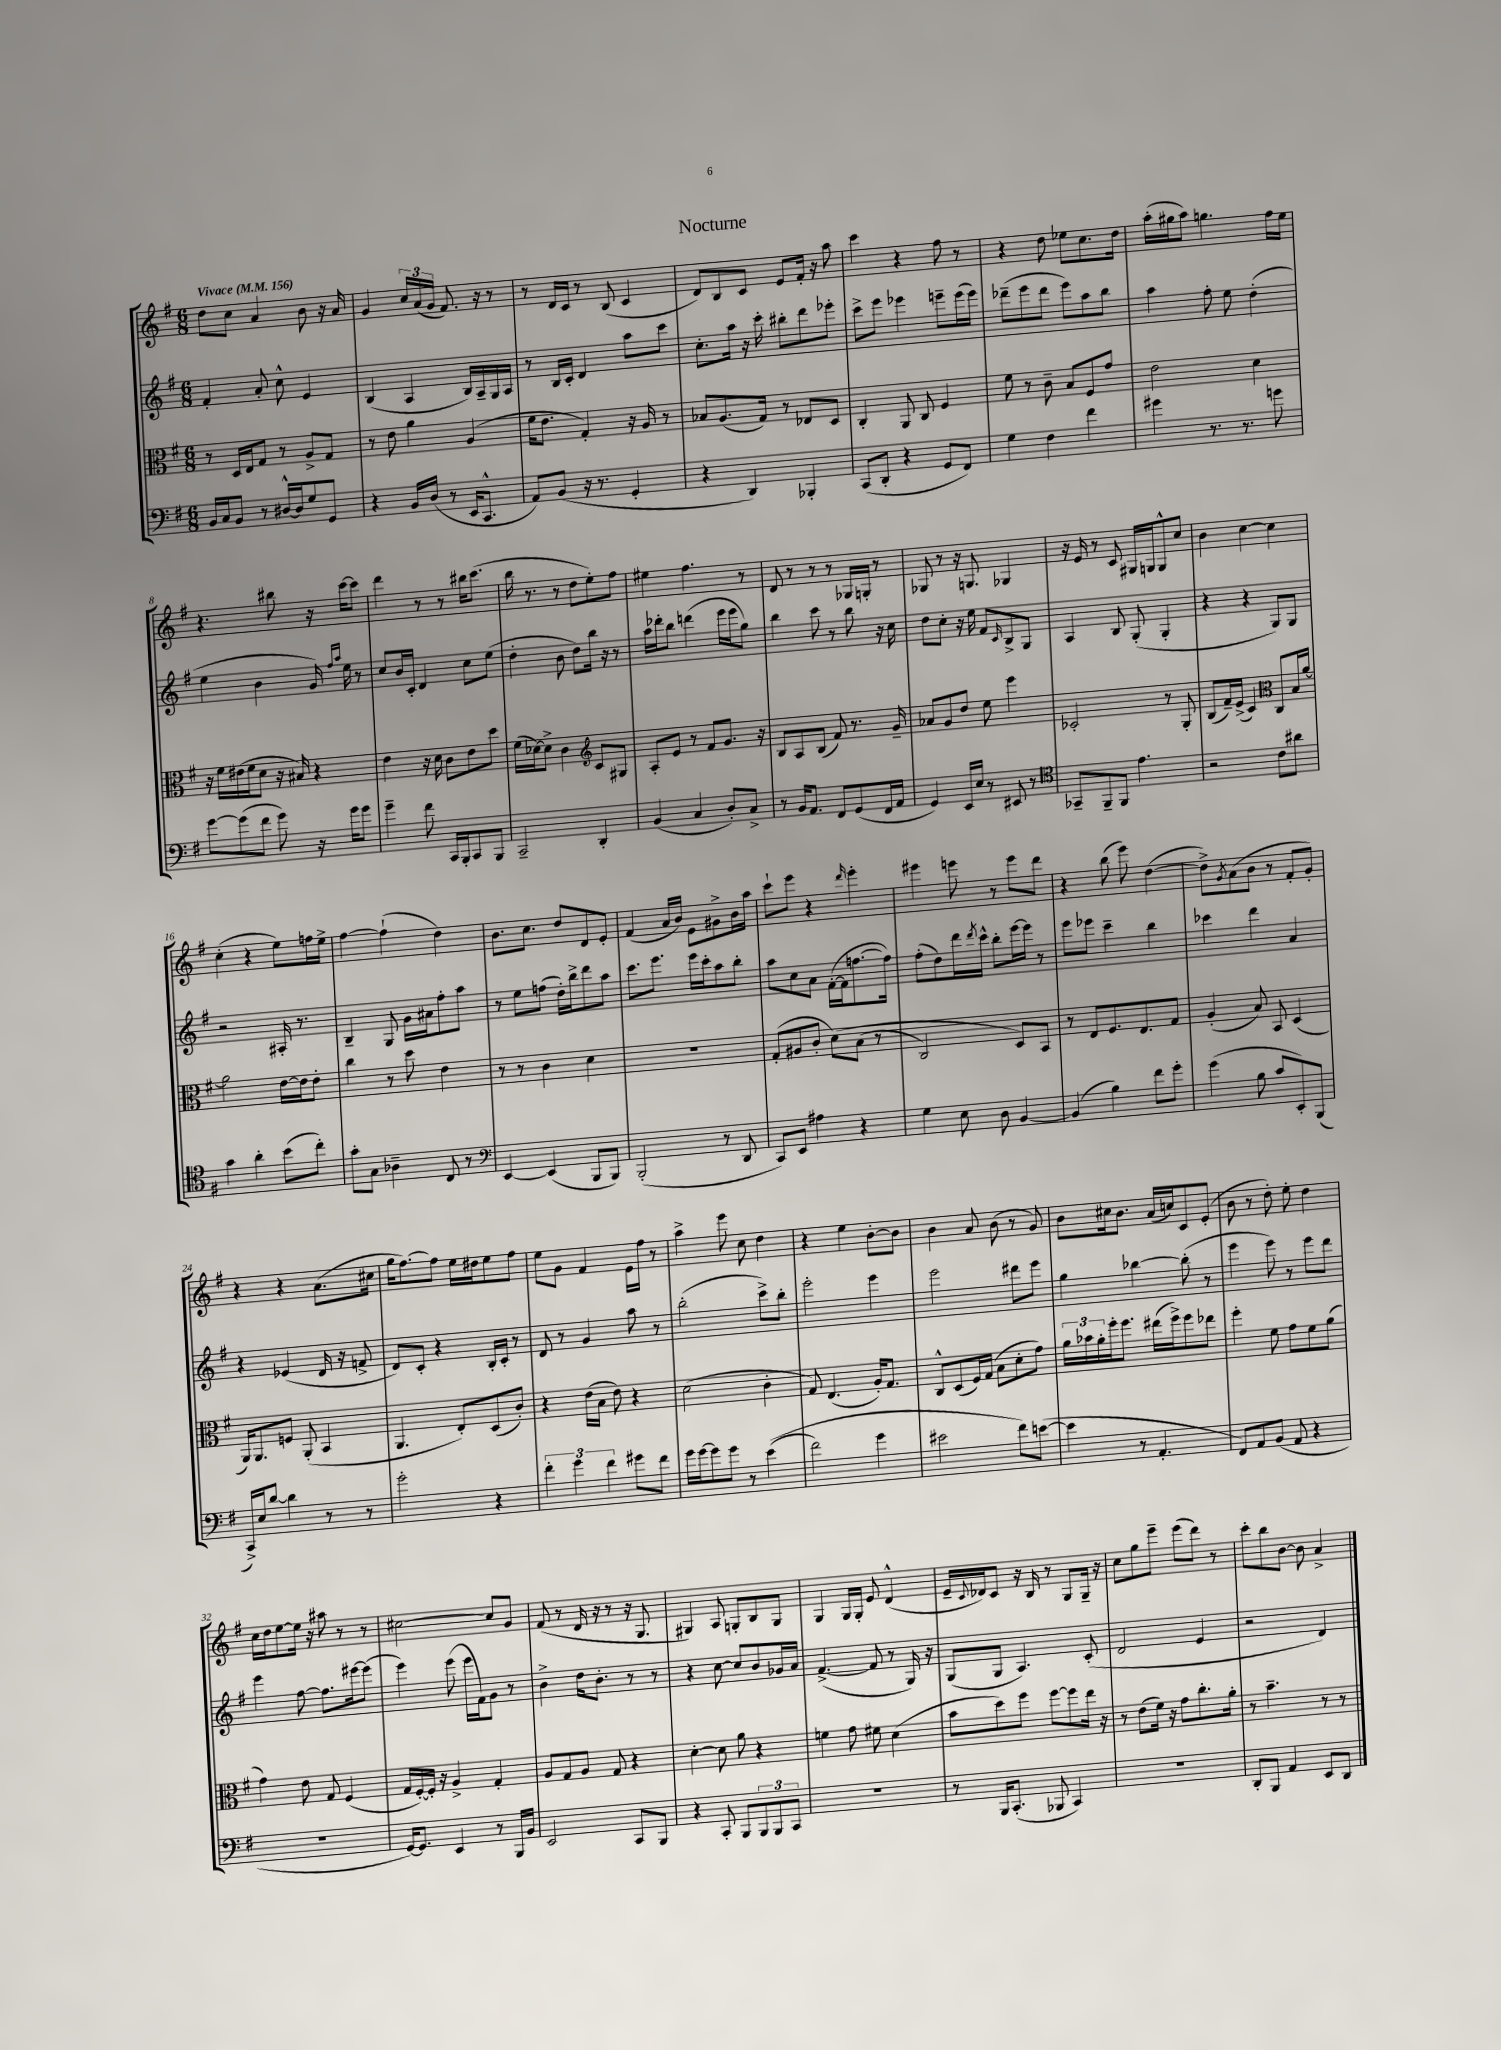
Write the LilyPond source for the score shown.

\header { title = "Nocturne" }
<<
\new StaffGroup <<
\new Staff = "s0" {
    \clef treble \key g \major \numericTimeSignature \time 6/8 \tempo "Vivace" 4 = 156
    d''8 c''8 a'4 b'8 r16 a'16 |
    g'4 \tuplet 3/2 { c''16 a'16( g'16 } fis'8.) r16 r8 |
    r8 d'16 c'16 r8 b8( c'4 |
    d'8) b8 c'8 e'8 fis'16-. r16 a''8 |
    c'''4 r4 fis''8 r8 |
    r4 d''8 ees''8 c''8. d''16 |
    a''16-.( gis''16 a''8) g''4. fis''16 e''16 |
    r4. bis''8 r16 c'''16~ c'''8 |
    d'''4 r8 r8 bis''16 c'''8.( |
    b''16 r8. r8 d''8 e''8-.) fis''8 |
    eis''4 fis''4. r8 |
    d'8 r8 r8 r8 ges16 g16-. r8 |
    ges8 r8 r16 g8. ges4 |
    r16 e'16 r8 c'8 gis16 g16 g8-^ c''8 |
    b'4 c''4~ c''4 |
    c''4-.( r4 e''8) f''16 e''16-> |
    fis''4~ fis''4-!( d''4) |
    b'8. c''8. d''8 d'8 e'8-. |
    fis'4( a'16 b'16) e'8 gis'8-> b'16 a''16 |
    c'''8-! e'''8 r4 \grace { d'''16 } e'''4-. |
    eis'''4 e'''8 r8 e'''8 d'''8 |
    r4 b''8( e'''8) d''4~( |
    d''8->) \acciaccatura { g'8 } a'8( b'8 r8 fis'8-. g'8-.) |
    r4 r4 a'8.( cis''16 |
    g''16 fis''8.~) fis''8 e''16 dis''16 e''8 fis''8 |
    e''8 g'8 fis'4 e'16 fis''16 r8 |
    a''4-> e'''8 c''8 d''4 |
    r4 e''4 b'8~-. b'8 |
    b'4 a'8 b'8( r8 g'8) |
    b'8 cis''16 b'8. a'16( c''16) c'8 e'8-.( |
    b'8 r8 d''8-.) e''8-. d''4 |
    c''16 d''16 e''8~ e''16 r16 ais''8 r8 r8 |
    cis''2~ cis''8 g'8 |
    fis'8( r8 d'16 r16 r8 r16 g8. |
    gis4) a8 g8-. b8 g8 |
    g4 g16 g16-. e'8 d'4-^( |
    e'16-- \appoggiatura { c'8 } des'16) c'8 r16 b16 r8 g8 g16-- r16 |
    c''8 g''8 e'''8-- e'''8( d'''8) r8 |
    c'''8-. b''8 b'8~ b'8 a'4-> \bar "|." |
}
\new Staff = "s1" {
    \clef treble \key g \major \numericTimeSignature \time 6/8
    fis'4-. a'8-. c''8-^ e'4 |
    b4( a4 b16) a16-- g16 a16 |
    r8 b16 c'16-. d'4 a''8 c'''8 |
    c''8.-. a''16 r16 c'''16-. bis''8-. d'''8 ees'''8-. |
    c'''8-> e'''8 ees'''4 e'''8-- e'''16( e'''16) |
    des'''8--( e'''8 des'''8 e'''8) a''8 b''8 |
    a''4 fis''8-. e''8 d''4-.( |
    e''4 b'4 g'16) \grace { fis''16 a''16 } e''16 r8 |
    c''8 b'16 c'16-. d'4 c''8 e''8( |
    d''4-. b'8 d''8) b''16 r16 r8 |
    a''16 des'''16-. b''8 d'''4( e'''16 e'''16 g''8) |
    b''4 c'''8 r8 b''8 r16 c''16 |
    d''8 c''8-. r16 e''16 fis'8 \grace { c'16 } b8-> g8 |
    a4 b8 g8-.( g4-. |
    r4 r4 g8) g8 |
    r2 ais16-. r8. |
    b4-- g8 g'16 ais'16 fis''8-. a''8 |
    r8 e''8 f''8( d''16-.) b''16-> d'''8 a''8 |
    c'''8. e'''8. e'''16 c'''16-. a''8 b''8-. |
    a''8 c''8 a'8 fis'16~-.( fis'16 f''8.~ f''16) |
    fis''8-.( d''8) d'''16 \acciaccatura { d'''8 } c'''16-^ b''8-. e'''16~ e'''16 r8 |
    e'''8 ees'''8 c'''4-- b''4 |
    ces'''4 d'''4 a'4 |
    r4 ees'4( d'16 r16 f'8-> |
    d'8) c'8-. r4 b16-. c'16-. r8 |
    d'8 r8 g'4 a''8 r8 |
    b''2-.( c'''8->) b''8-. |
    e'''2-. e'''4 |
    e'''2 dis'''8 e'''8 |
    g''4 bes''4~ bes''8-.( r8 |
    e'''4 e'''8) r8 e'''8 d'''8 |
    e'''4 fis''8~ fis''8. eis'''16~ eis'''8( |
    e'''4) e'''8( e'''16 fis'16) g'8 r8 |
    b'4-> d''16 b'8.-. r8 r8 |
    r4 c''8~ c''8 b'8 ges'16 a'16 |
    fis'4.~->( fis'8 r8 g16) r16 |
    g8( g8 a4.) c'8-.( |
    d'2 e'4 |
    r2 d'4) \bar "|." |
}
\new Staff = "s2" {
    \clef alto \key g \major \numericTimeSignature \time 6/8
    r8 d16 e16 g8 r8 a8-> g8 |
    r8 e'8 a'4 a4( |
    fis'16 e'8. g4-.) r16 a16 r8 |
    bes8 a8.( g16) r8 ees8 d8 |
    c4-. a,8 c8 fis4 |
    fis'8 r8 c'8-- b8 fis8 g'8 |
    e'2 d'4 |
    r16 fis'16 eis'16( fis'16 d'8 r16 bis16) r4 |
    e'4 r16 d'16 c'8 e'8 d''8 |
    fis'16( des'16~) des'8-> c'4 \clef treble c'8 gis8 |
    a8-. e'8 r8 fis'8 g'8. r16 |
    b8 a8 b8( fis'8) r8. g'16-- |
    aes'8 g'8 d''8 e''8 e'''4 |
    ces'2-. r8 g8-. |
    b8( fis'16--) e'16->( c'4) \clef alto c8 b16 a'16~ |
    a'2 e'16~ e'16 e'8-. |
    c''4 r8 d''8 e'4 |
    r8 r8 c'4 d'4 |
    R2. |
    g8-.( ais8 c'8-. d'8)\( b8( r8 |
    c2) d8\) b,8 |
    r8 e8 fis8. e8. g8 |
    a4-.( b8) b,8 d4( |
    a,16) a,8. f8 a,8-.( b,4 |
    a,4. e8-.) d8( c'8-.) |
    r4 e'16( b16 e'8) r4 |
    d'2( c'4-. |
    g8) e4.( a16-.) g8. |
    c8-^ d8( fis16) g16( b8 d'8-. g'8) |
    \tuplet 3/2 { a'16 bes'16 a'16-. } fis''16-. fis''8. eis''16( fis''16->) fis''8 ees''8 |
    fis''4-. fis'8 g'8 fis'8 a'8( |
    g'4) e'8 g8 fis4( |
    g16 fis16~-.) fis16-. r16 a4-> g4-. |
    a8 g8 a8 g8 r4 |
    d'4~-. d'8 a'8 r4 |
    f'4 g'8 fis'8 d'4( |
    b'8 d''8) fis''8 fis''8~ fis''8 e''16 r16 |
    r8 e'8( fis'16) r16 g'8 c''8.-. a'16-. |
    r8 b'4.-- r8 r8 \bar "|." |
}
\new Staff = "s3" {
    \clef bass \key g \major \numericTimeSignature \time 6/8
    b,16 c16 b,8 r8 dis16~-^ dis16 g8 g,8 |
    r4 b,16 d16( r8 e,16 c,8.-^ |
    a,8) b,8( r16 r8. g,4-. |
    r4 d,4) bes,,4-. |
    c,8( d,8-. r4 g,8 fis,8) |
    g4 fis4 fis'4 |
    gis'4 r8. r8. g'8 |
    g'8~ g'8( fis'8 g'8) r16 g'16 g'8 |
    g'4-- fis'8 c,16 b,,16-. c,8 b,,8 |
    c,2-- d,4-. |
    b,4( c4 d8-.) c8-> |
    r8 b,16 a,8. fis,8 g,8( fis,16 a,16 |
    g,4) e,16 e16 r8 eis,8 r8 |
    \clef tenor ges,8-- fis,8-- fis,8 e'4. |
    r2 c'8 ais'8 |
    g'4 a'4-. b'8( c''8-.) |
    g'8-. g8 aes4-- c8 r8 |
    \clef bass e,4~ e,4( b,,8 b,,8) |
    b,,2-.( r8 d,8 |
    c,8) e,8 ais4 r4 |
    g4 e8 d8 b,4~ |
    b,4( b4) fis'8 g'8-. |
    g'4( b8 c'8 e,8-.) b,,8( |
    c,16->) e16 d'8~ d'4 r8 r8 |
    g'2-. r4 |
    \tuplet 3/2 { fis'4-. g'4 fis'4 } gis'8 fis'8 |
    g'16 g'16~ g'8 g'8 r8 e'4(\( |
    fis'2) g'4 |
    eis'2 fis'8\) e'8~( |
    e'4 r8 a,4.-. |
    fis,8) a,8 b,8( a,8 r4 |
    R2. |
    g,16~) g,8. e,4 r8 b,,16 b,16 |
    e,2 c,8 b,,8 |
    r4 c,8-. b,,8 \tuplet 3/2 { b,,8 b,,8 c,8 } |
    R2. |
    r8 b,,16 c,8.-.( bes,,8 c,4) |
    R2. |
    d,8-. b,,8 a,4 e,8 d,8 \bar "|." |
}
>>
>>
